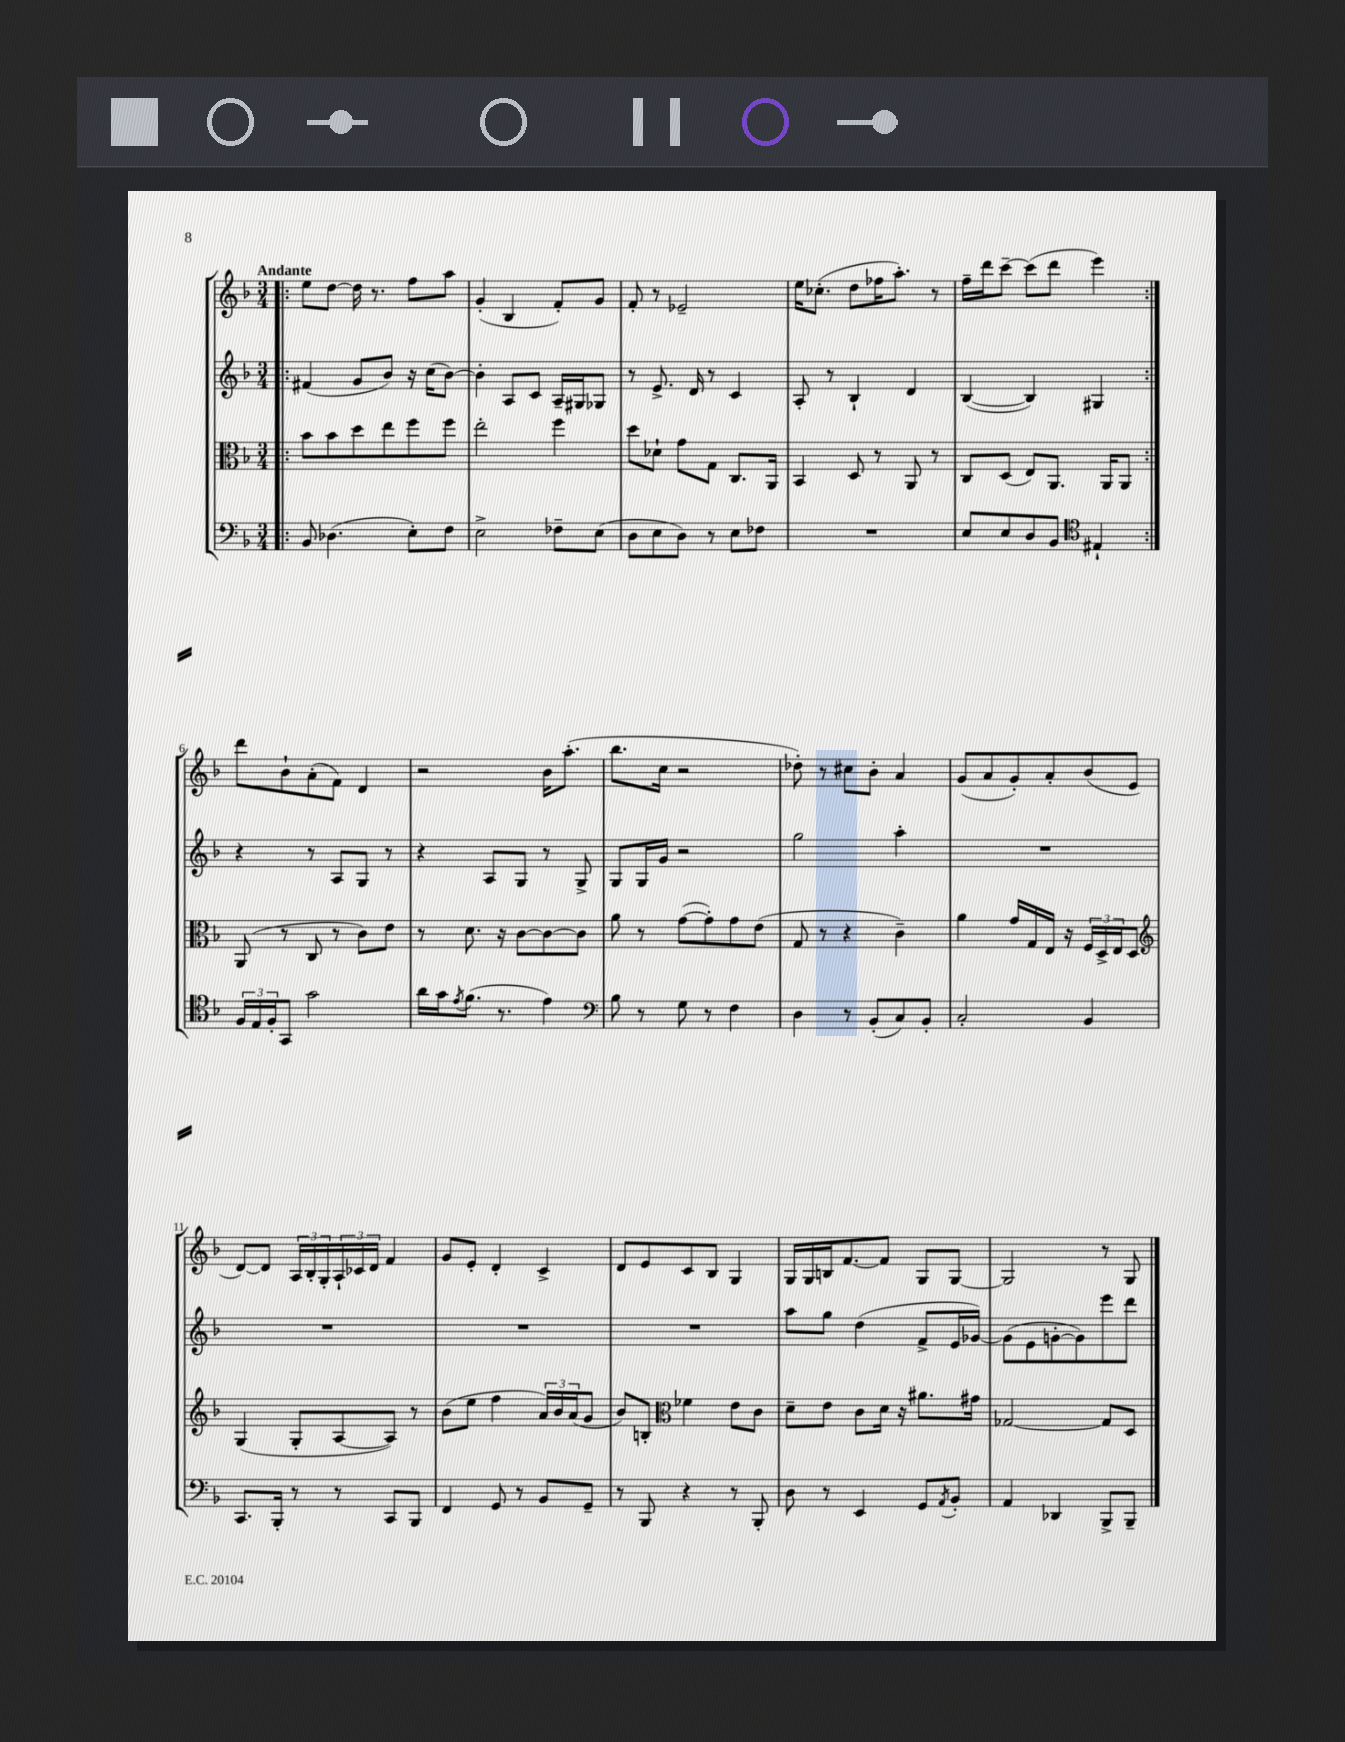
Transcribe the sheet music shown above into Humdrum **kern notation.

**kern	**kern	**kern	**kern
*part4	*part3	*part2	*part1
*staff4	*staff3	*staff2	*staff1
*clefF4	*clefC3	*clefG2	*clefG2
*k[b-]	*k[b-]	*k[b-]	*k[b-]
*M3/4	*M3/4	*M3/4	*M3/4
=1!|:	=1!|:	=1!|:	=1!|:
!	!	!	!LO:TX:a:B:t=Andante
8BB-/	8b-\L	(4f#X/	8ee\L
(4.D-X\	8b-\	.	[8dd\J
.	8dd\	8g/L	16dd\]
.	.	.	8.r
.	8ee\	8b-/J)	.
8E'\L)	8ff\	16r	8ff\L
.	.	(16cc\KL	.
8F\J	8ff\J	[8b-\J)	8aa\J
=2	=2	=2	=2
2E^\	2ee'\	4b-'\]	(4g'/
.	.	8A/L	4B-/
.	.	8c/J	.
8F-X~\L	4ff\	16A~/LL	8f'/L)
.	.	16G#X/J	.
(8E\J	.	8G-X/J	8g/J
=3	=3	=3	=3
8D\L	8dd\L	8r	8f'/
8E\	8d-X`\J	8.e^/	8r
8D\J)	8g\L	.	2e-X~/
.	.	16d/	.
8r	8G\J	8r	.
8E\L	8.C/L	4c/	.
8F-X\J	.	.	.
.	16AA/Jk	.	.
=4	=4	=4	=4
2.r	4BB-/	8A'/	16ee\KL
.	.	.	(8.cc-X'\J
.	.	8r	.
.	8D/	4B-`/	8dd\L
.	8r	.	16ff-X\K
.	.	.	8.aa'\J)
.	8AA/	4d/	.
.	8r	.	8r
=5	=5	=5	=5
8E/L	8C/L	([4B-/	16ff~\LL
.	.	.	16ddd\J
8E/	(8D/J	.	[8ccc~\J
8D/	8E/L)	4B-/])	(8ccc\L]
8BB-/J	8.AA/J	.	8ddd\J
*clefC4	*	*	*
4E#X`/	.	4G#X/	4eee\)
.	16AA/KL	.	.
.	8AA/J	.	.
!!LO:LB:g=z
=6:|!	=6:|!	=6:|!	=6:|!
24F/LL	(8AA/	4r	8ddd\L
24E/	.	.	.
24F'/J	.	.	.
8GG/J	8r	.	8b-`\
2g\	8C/	8r	(8a'\
.	8r	8A/L	8f\J)
.	8c\L)	8G/J	4d/
.	8e\J	8r	.
=7	=7	=7	=7
16a\LL	8r	4r	2r
16g\J	.	.	.
8qe/	.	.	.
(8.f\J	8.d\	.	.
.	.	8A/L	.
8.r	16r	.	.
.	[8c\L	8G/J	.
4e\)	8c\_	8r	16b-\KL
.	.	.	(8.aa'\J
.	8c\J]	8G^/	.
=8	=8	=8	=8
*clefF4	*	*	*
8B-\	8a\	8G/L	8.bb-\L
8r	8r	16G/L	.
.	.	16g/JJ	16cc\Jk
8G\	([8g\L	2r	2r
8r	8g'\])	.	.
4F\	8g\	.	.
.	(8e\J	.	.
=9	=9	=9	=9
4D\	8G/	2gg\	8dd-X'\)
.	8r	.	8r
8r	4r	.	8cc#X\L
(8BB-'/L	.	.	8b-'\J
8C/)	4c~\)	4aa'\	4a/
8BB-'/J	.	.	.
=10	=10	=10	=10
2C'/	4a\	2.r	(8g/L
.	.	.	8a/
.	16g/LL	.	8g'/)
.	16G/	.	.
.	16E/JJ	.	8a'/
.	16r	.	.
4BB-/	24F/LL	.	(8b-/
.	24D^/	.	.
.	24E/J	.	.
.	8D/J	.	8e/J
!!LO:LB:g=z
=11	=11	=11	=11
*	*clefG2	*	*
8.CC/L	(4G/	2.r	[8d/L)
.	.	.	8d/J]
16BBB-'/Jk	.	.	.
8r	8G'/L	.	24A/LL
.	.	.	24B-'/
.	.	.	24G'/
8r	[8A/	.	24A`/
.	.	.	24c-X/
.	.	.	24d/JJ
8CC/L	8A/J])	.	4f/
8BBB-/J	8r	.	.
=12	=12	=12	=12
4FF/	(8b-\L	2.r	8g/L
.	8ee\J	.	8e'/J
8GG/	4ff\	.	4d'/
8r	.	.	.
8BB-/L	24a/LL)	.	4c^/
.	24b-/	.	.
.	(24a/J	.	.
8GG~/J	8g/J	.	.
=13	=13	=13	=13
8r	8b-/L)	2.r	8d/L
8BBB-/	8Bn'/J	.	8e/
*	*clefC3	*	*
4r	4f-X\	.	8c/
.	.	.	8B-/J
8r	8e\L	.	4G/
8BBB-'/	8c\J	.	.
=14	=14	=14	=14
8D\	8d~\L	8aa\L	16G/LL
.	.	.	16G/
8r	8e\J	8gg\J	16Bn/J
.	.	.	[8.f/
4EE/	8c\L	(4dd\	.
.	16d\Jk	.	8f/J]
.	16r	.	.
8GG/L	8.a#X\L	8f^/L	8G/L
8qAA/	.	.	.
8BB-'/J	.	16e/L	[8G/J
.	16g#X\Jk	[16g-X/JJ)	.
=15	=15	=15	=15
4AA/	[2G-X/	(8g-\L]	2G/]
.	.	8e\	.
4DD-X/	.	[8gn'\	.
.	.	8g\])	.
8BBB-^/L	8G-/L]	8eee\	8r
8BBB-~/J	8D/J	8ddd\J	8G/
==	==	==	==
*-	*-	*-	*-
